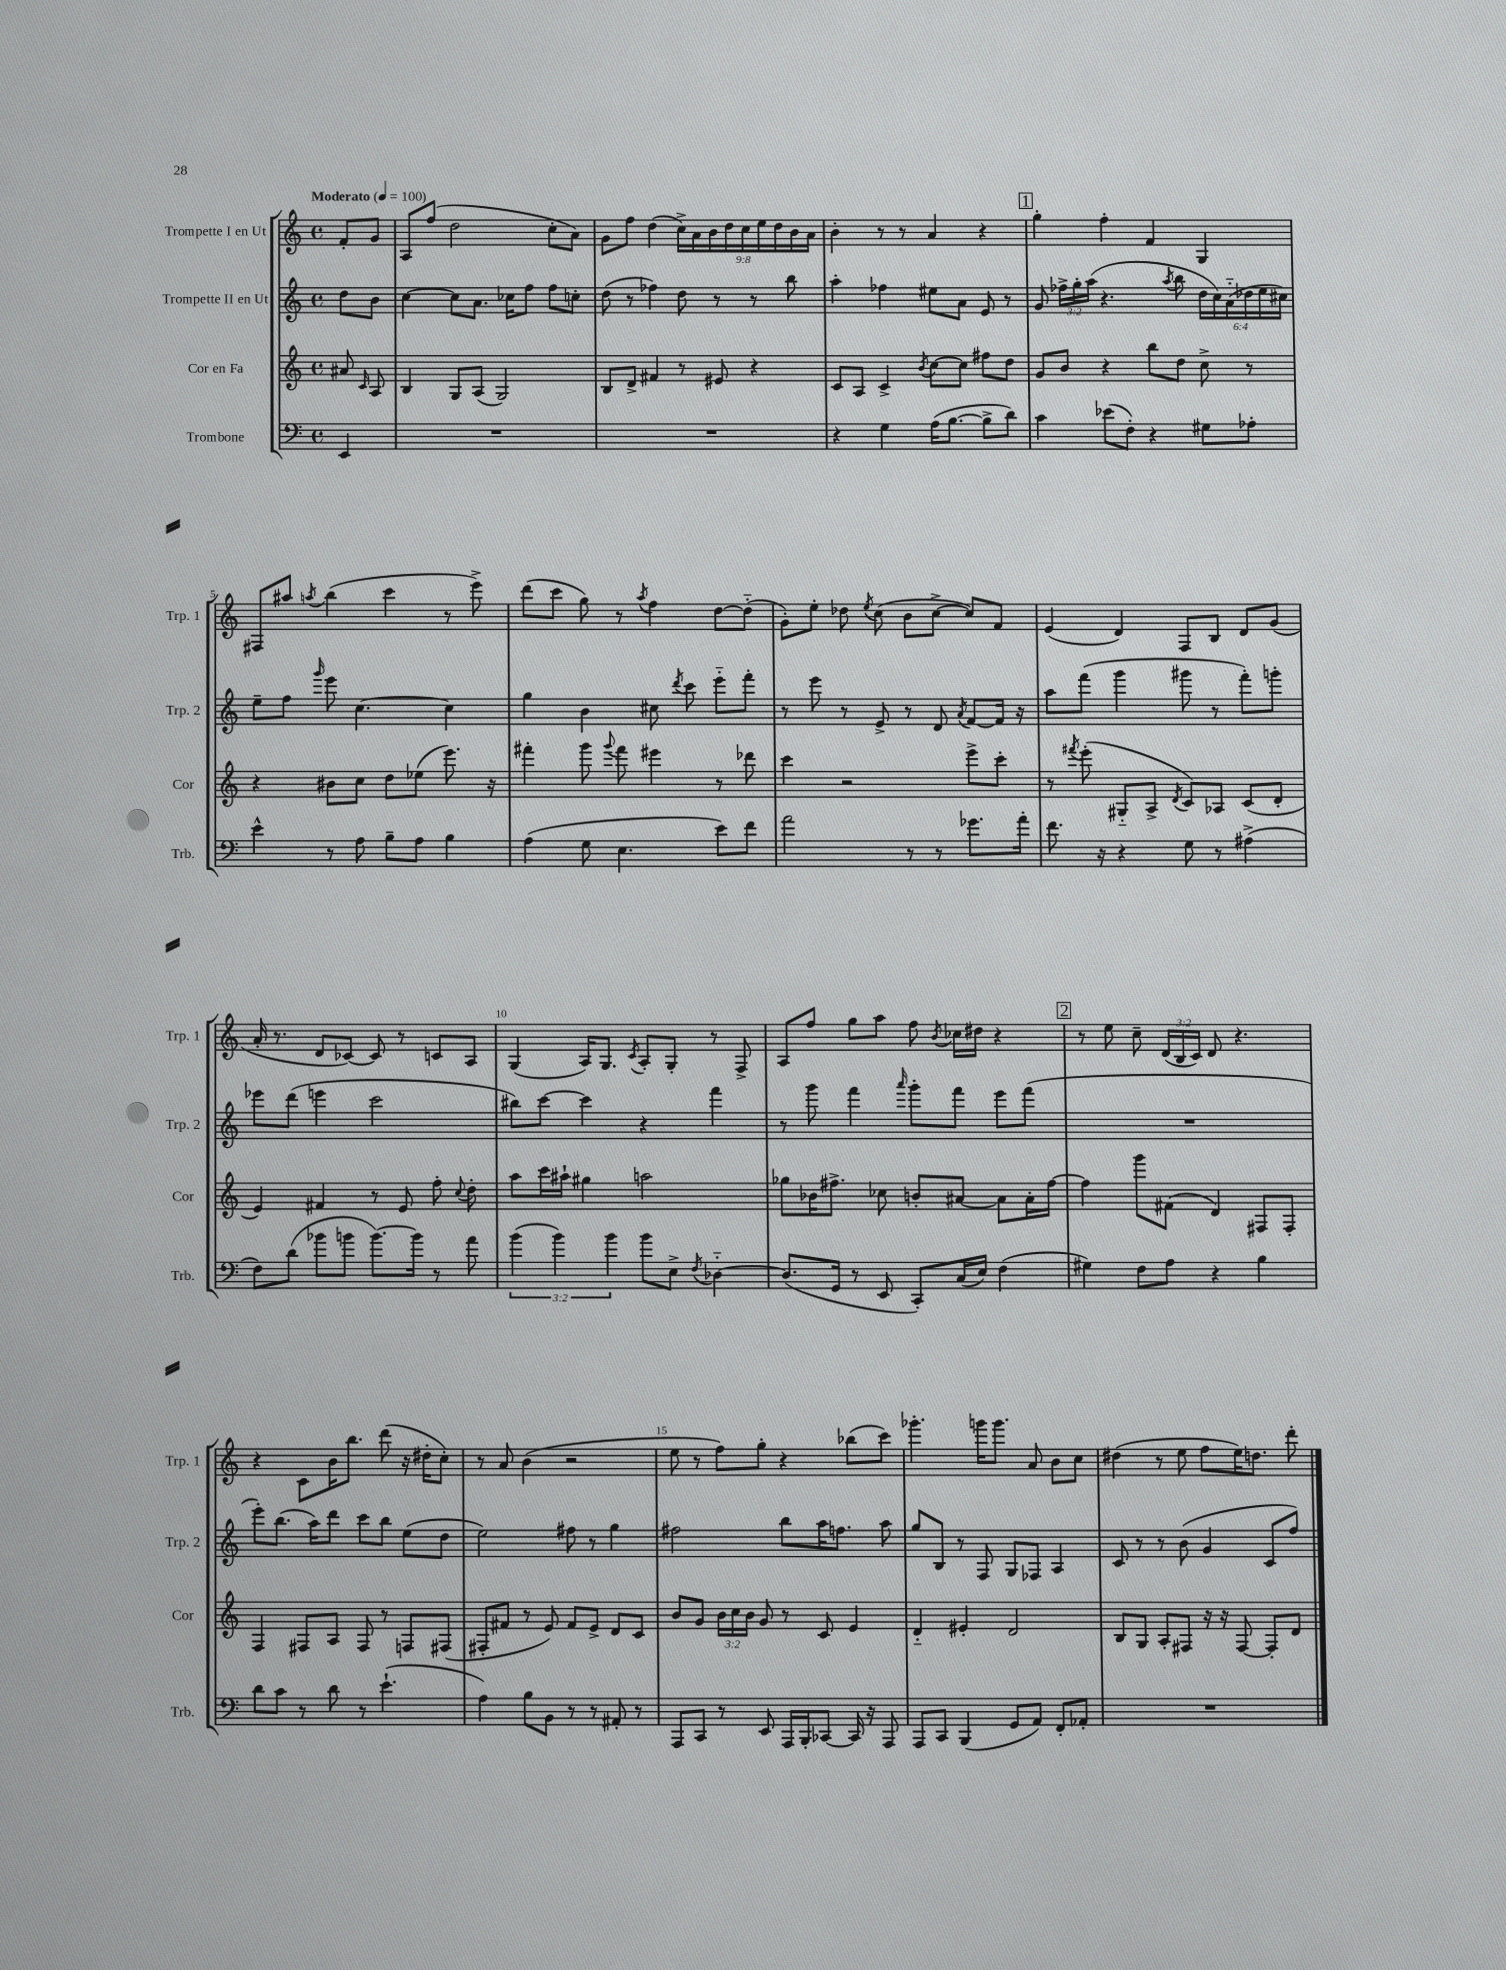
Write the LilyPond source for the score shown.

<<
\new StaffGroup <<
\new Staff = "s0" \with { instrumentName = "Trompette I en Ut" shortInstrumentName = "Trp. 1" } {
    \clef treble \key c \major \defaultTimeSignature \time 4/4 \override Staff.TupletNumber.text = #tuplet-number::calc-fraction-text \partial 4 \tempo "Moderato" 4 = 100
    \autoBeamOff f'8[-. g'8] |
    a8[ f''8]( d''2 c''8[-. a'8]) |
    g'8[ f''8] d''4( \tuplet 9/8 { c''16[->) a'16 b'16 d''16 c''16 e''16 d''16 b'16 a'16] } |
    b'4-. r8 r8 a'4 r4 |
    \mark \markup { \box "1" } g''4-. f''4-. f'4 g4 |
    fis8[ ais''8] \acciaccatura { a''8 } b''4( c'''4 r8 e'''8->) |
    d'''8[( c'''8] g''8) r8 \acciaccatura { a''8 } f''4 d''8[~ d''8]-_( |
    g'8[-.) e''8]-. des''8 \acciaccatura { e''8 } c''8( b'8[ c''8]~-> c''8[) f'8] |
    e'4( d'4) f8[ b8] d'8[ g'8]( |
    a'16-. r8. d'8[ ces'8]~) ces'8 r8 c'8[ a8] |
    g4( a16[) g8.] \acciaccatura { c'8 } a8[-. g8]-. r8 f8-> |
    a8[ f''8] g''8[ a''8] f''8 \acciaccatura { b'8 } ces''16[ dis''16] r4 |
    \mark \markup { \box "2" } r8 e''8 c''8-- \tuplet 3/2 { d'16[( b16 c'16]) } d'8 r4. |
    r4 c'8[ b'16 b''8.] d'''8( r16 dis''16[-. c''8]-.) |
    r8 a'8 b'4( r2 |
    e''8 r8 f''8[) g''8]-. r4 bes''8[( c'''8]) |
    ges'''4.-. g'''16[ g'''8.] a'8 b'8[ c''8] |
    dis''4( r8 e''8 f''8[ e''16) d''8.] d'''8-. \bar "|." |
}
\new Staff = "s1" \with { instrumentName = "Trompette II en Ut" shortInstrumentName = "Trp. 2" } {
    \clef treble \key c \major \defaultTimeSignature \time 4/4 \override Staff.TupletNumber.text = #tuplet-number::calc-fraction-text \partial 4
    \autoBeamOff d''8[ b'8] |
    c''4~ c''8[ a'8.] ces''16[ f''8] f''8[ c''8]-. |
    d''8( r8 fes''4) d''8 r8 r8 b''8 |
    a''4-. fes''4 eis''8[ a'8] e'8 r8 |
    \mark \markup { \box "1" } g'8 \tuplet 3/2 { fes''16[-> g''16-. a''16]( } r4. \acciaccatura { a''8 } b''8 \tuplet 6/4 { d''16[ c''16) a'16-_( des''16 e''16 cis''16]) } |
    e''8[-- f''8] \grace { g'''16 } e'''8 c''4.~ c''4 |
    g''4 b'4 cis''8 \acciaccatura { d'''8 } c'''8 e'''8[-_ f'''8]-. |
    r8 e'''8 r8 e'8-> r8 d'8 \acciaccatura { a'8 } f'8[~ f'16] r16 |
    a''8[ f'''8]( g'''4 gis'''8 r8 f'''8[-.) g'''8]-. |
    ees'''8[ d'''8]( e'''4 c'''2 |
    bis''8[) c'''8]~ c'''4 r4 f'''4 |
    r8 g'''8 f'''4 \grace { a'''16 } g'''8[-. f'''8] e'''8[ f'''8]( |
    \mark \markup { \box "2" } R1 |
    e'''8[-.) b''8.]( a''16[) d'''8] c'''8[ b''8] e''8[( d''8] |
    e''2) fis''8 r8 g''4 |
    fis''2 b''8[ a''16 f''8.] a''8 |
    g''8[ b8] r8 f8 g8[ fes8] a4 |
    c'8 r8 r8 b'8( g'4 c'8[ f''8]) \bar "|." |
}
\new Staff = "s2" \with { instrumentName = "Cor en Fa" shortInstrumentName = "Cor" } {
    \clef treble \key c \major \defaultTimeSignature \time 4/4 \override Staff.TupletNumber.text = #tuplet-number::calc-fraction-text \partial 4
    \autoBeamOff ais'8 \grace { c'16 } a8 |
    b4 g8[ a8]( g2) |
    b8[ d'8]-> fis'4 r8 eis'8 r4 |
    c'8[ a8] c'4-> \acciaccatura { b'8 } c''8[~ c''8] fis''8[ d''8] |
    \mark \markup { \box "1" } g'8[ b'8] r4 b''8[ d''8] c''8-> r8 |
    r4 bis'8[ c''8] d''8[ ees''8]( e'''8.) r16 |
    fis'''4-. g'''8 \appoggiatura { g'''8 } fis'''8 eis'''4 r8 des'''8 |
    c'''4 r2 e'''8[-> c'''8]-. |
    r8 \acciaccatura { fis'''8 } e'''8-.( gis8[-_ a8]-> \acciaccatura { d'8 } c'8[) aes8] c'8[( d'8]-. |
    e'4) fis'4 r8 e'8 f''8-. \appoggiatura { c''8 } d''8-. |
    a''8[ c'''16 ais''16]-! gis''4 a''2 |
    ges''8[ bes'16 fis''8.]-> ces''8 b'8[-. ais'8]~ ais'8[ ais'16-. fis''16]~ |
    \mark \markup { \box "2" } fis''4 g'''8[ fis'8]( d'4) fis8[ fis8]-. |
    f4 fis8[ a8] fis8 r8 f8[ fis8]( |
    fis8[-. fis'8] r8 e'8) fis'8[ e'8]-> d'8[ c'8] |
    b'8[ g'8] \tuplet 3/2 { b'16[ c''16 b'16] } g'8 r8 c'8 e'4 |
    d'4-_ eis'4-. d'2 |
    b8[ g8] a8[-. fis8] r16 r16 fis8~ fis8[-. d'8] \bar "|." |
}
\new Staff = "s3" \with { instrumentName = "Trombone" shortInstrumentName = "Trb." } {
    \clef bass \key c \major \defaultTimeSignature \time 4/4 \override Staff.TupletNumber.text = #tuplet-number::calc-fraction-text \partial 4
    \autoBeamOff e,4 |
    R1 |
    R1 |
    r4 g4 a16[( b8.]~ b8[-> d'8]) |
    \mark \markup { \box "1" } c'4 ees'8[( f8]-.) r4 gis8[ aes8]-. |
    e'4-^ r8 a8 b8[-- a8] b4 |
    a4( g8 e4. e'8[) f'8] |
    a'2 r8 r8 ges'8.[ a'16]-. |
    f'8. r16 r4 g8 r8 ais4->( |
    f8[) d'8]( bes'8[ b'8] b'8.[~) b'16] r8 a'8 |
    \tuplet 3/2 { b'4( b'4) b'4 } b'8[ e8]-> \acciaccatura { f8 } des4~-_ |
    des8.[( g,16] r8 e,8 c,8[-.) c16( e16]) f4( |
    \mark \markup { \box "2" } gis4) f8[ a8] r4 b4 |
    d'8[ c'8] r8 d'8 r8 e'4.-!( |
    a4) b8[ b,8] r8 r8 ais,8-. r8 |
    a,,8[ c,8] r8 e,8 a,,16[ b,,16-. ces,8]~ ces,16 r16 a,,8 |
    a,,8[ c,8] b,,4( g,8[ a,8]) f,8[-. aes,8]-. |
    R1 \bar "|." |
}
>>
>>
\layout { \context { \Score \override BarNumber.break-visibility = ##(#f #t #t) barNumberVisibility = #(every-nth-bar-number-visible 5) } }
